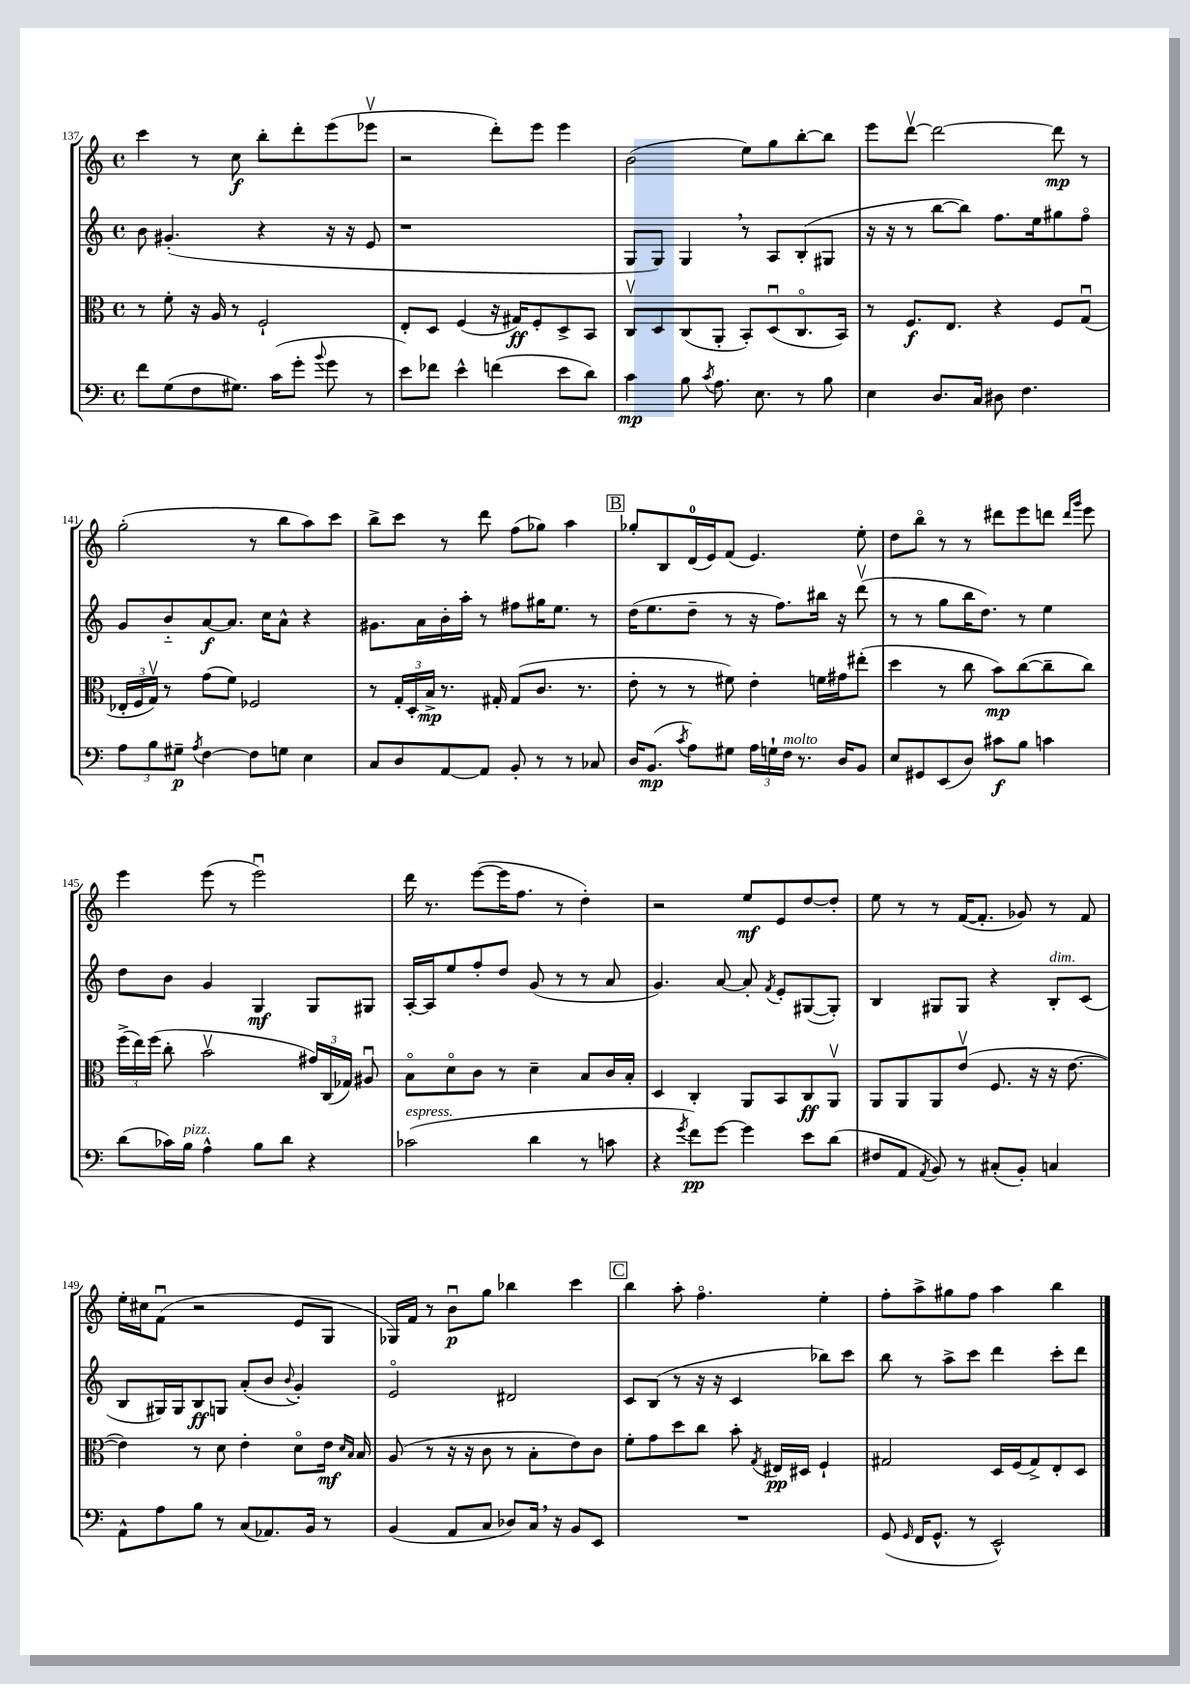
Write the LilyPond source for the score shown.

<<
\new StaffGroup <<
\new Staff = "s0" {
    \clef treble \key c \major \defaultTimeSignature \time 4/4
    \autoBeamOff c'''4 r8 c''8\f b''8[-. d'''8-. e'''8( ees'''8]\upbow |
    r2 d'''8[-.) e'''8] e'''4 |
    b'2( e''8[) g''8 b''8~-. b''8] |
    e'''8[ d'''8]~\upbow d'''2~ d'''8\mp r8 |
    g''2-.( r8 b''8[ a''8) c'''8] |
    b''8[-> c'''8] r8 d'''8 f''8[( ges''8]) a''4 |
    \mark \markup { \box "B" } ges''8[-. b8 d'16-0( e'16) f'8]( e'4.) e''8-. |
    d''8[ b''8]\flageolet r8 r8 dis'''8[ e'''8 d'''8] \grace { d'''16[ g'''16] } e'''8 |
    e'''4 e'''8( r8 e'''2\downbow) |
    d'''16 r8. e'''8[~( e'''16 f''8.] r8 d''4-.) |
    r2 e''8[\mf e'8 d''8~ d''8]-. |
    e''8 r8 r8 f'16[~( f'8.]-. ges'8) r8 f'8 |
    e''16[-. cis''16 f'8]\downbow( r2 e'8[ g8] |
    ges16[) f'16] r8 b'8[\downbow\p g''8] bes''4 c'''4 |
    \mark \markup { \box "C" } b''4 a''8-. f''4.\flageolet e''4-. |
    f''8[-. a''8-> gis''8 f''8] a''4 b''4 \bar "|." |
}
\new Staff = "s1" {
    \clef treble \key c \major \defaultTimeSignature \time 4/4
    \autoBeamOff b'8 gis'4.-.( r4 r16 r16 e'8 |
    r1 |
    g8[ g8]) g4 \breathe r8 a8[ b8-.( gis8] |
    r16 r16 r8 b''8[~ b''8]) f''8.[ e''16 gis''8 f''8]\flageolet |
    g'8[ b'8-_ a'8~\f a'8.] c''16[ a'8]-^ r4 |
    gis'8.[ a'16 b'16-. a''16]-. r8 fis''8[ gis''16 e''8.] r8 |
    \mark \markup { \box "B" } d''16[( e''8. d''8]-- r8 r16 f''8.[) bis''16] r16 d'''8\upbow( |
    r8 r8 g''8[ b''16 d''8.]) r8 e''4 |
    d''8[ b'8] g'4 g4\mf g8[ gis8] |
    a16[~-. a16 e''8 f''8-. d''8] g'8( r8 r8 a'8 |
    g'4.) a'8~ a'8-. \acciaccatura { f'8 } e'8[-. gis8~( gis8]-.) |
    b4 gis8[ gis8] r4 b8[-.^\markup { \italic "dim." } c'8]( |
    b8[ gis16) gis16 b8\ff g8] a'8[-.( b'8] \appoggiatura { b'8 } g'4-.) |
    e'2\flageolet dis'2 |
    \mark \markup { \box "C" } c'8[ b8]( r8 r16 r16 c'4 bes''8[) c'''8] |
    b''8 r8 a''8[-> c'''8] d'''4 c'''8[-. d'''8] \bar "|." |
}
\new Staff = "s2" {
    \clef alto \key c \major \defaultTimeSignature \time 4/4
    \autoBeamOff r8 f'8-. r16 a16 r8 f2-! |
    e8[-. d8] f4( r16 gis16[\ff) f8-. d8-> b,8] |
    c8[\upbow d8 c8( a,8]-. b,8[-.) d8\downbow( c8.\flageolet b,16]) |
    r8 f8.[\f e8.] r4 f8[ g8]\downbow( |
    \tuplet 3/2 { ees16[-. f16 g16]\upbow) } r8 g'8[( f'8]) fes2 |
    r8 \tuplet 3/2 { g16[-. d16-. b16]->\mp } r8. gis16-. gis8[( c'8.] r8. |
    \mark \markup { \box "B" } e'8-. r8 r8 fis'8) e'4-. f'16[ gis'16 eis''8]-.( |
    d''4 r8 c''8 b'8[\mp) c''8~( c''8-- c''8]) |
    \tuplet 3/2 { f''16[->( e''16) f''16]( } c''8-. b'2\upbow \tuplet 3/2 { gis'16[) c16( ges16]) } ais8\downbow |
    b8[\flageolet d'8\flageolet c'8] r8 d'4-- b8[ c'16 b16]-. |
    d4 c4-. a,8[ b,8 c8\ff a,8]\upbow |
    a,8[ a,8 a,8 e'8]\upbow( f8. r16 r16 e'8.~ |
    e'4) r8 d'8 e'4-. d'8[\flageolet e'16]\mf \grace { d'16[ b16] } b16 |
    a8( r8 r16 r16 c'8 r8 b8[-. e'8) c'8] |
    \mark \markup { \box "C" } f'8[-. g'8 d''8 c''8] b'8-. \acciaccatura { g8 } eis16[\pp dis16] f4-! |
    gis2 d16[ f16( gis8->) e8-. d8] \bar "|." |
}
\new Staff = "s3" {
    \clef bass \key c \major \defaultTimeSignature \time 4/4
    \autoBeamOff f'8[ g8( f8 gis8.]) c'16[( g'8]-. \appoggiatura { b'8 } g'8 r8 |
    e'8[) fes'8] e'4-^ f'4( e'8[ d'8]) |
    c'4\mp b8 \acciaccatura { c'8 } a8. e8. r8 b8 |
    e4 d8.[ c16] dis8 f4. |
    \tuplet 3/2 { a8[ b8 gis8]--\p } \acciaccatura { a8 } f4~ f8[ g8] e4 |
    c8[ d8 a,8~ a,8] b,8-. r8 r8 ces8 |
    \mark \markup { \box "B" } d16[ b,8.]\mp( \acciaccatura { c'8 } a8[) gis8] \tuplet 3/2 { a16[ g16-! f16]^\markup { \italic "molto" } } r8. d16[ b,8] |
    e8[ gis,8 e,8( d8]) cis'8[\f b8] c'4 |
    d'8[( ces'16) b16]^\markup { \italic "pizz." } a4-^ b8[ d'8] r4 |
    ces'2^\markup { \italic "espress." }( d'4 r8 c'8 |
    r4 \acciaccatura { g'8 } f'8[\pp) g'8]~ g'4 e'8[ d'8]( |
    fis8[ a,8] \acciaccatura { a,8 } b,8) r8 cis8[-.( b,8]-.) c4 |
    a,8[-^ a8 b8] r8 c8[( aes,8.) b,16] r8 |
    b,4( a,8[ c8] des8[) c16] \breathe r16 b,8[ e,8] |
    \mark \markup { \box "C" } R1 |
    g,8( \grace { g,16 } f,16[ g,8.]-^ r8 e,2-^) \bar "|." |
}
>>
>>
\layout { \context { \Score currentBarNumber = #137 } }
